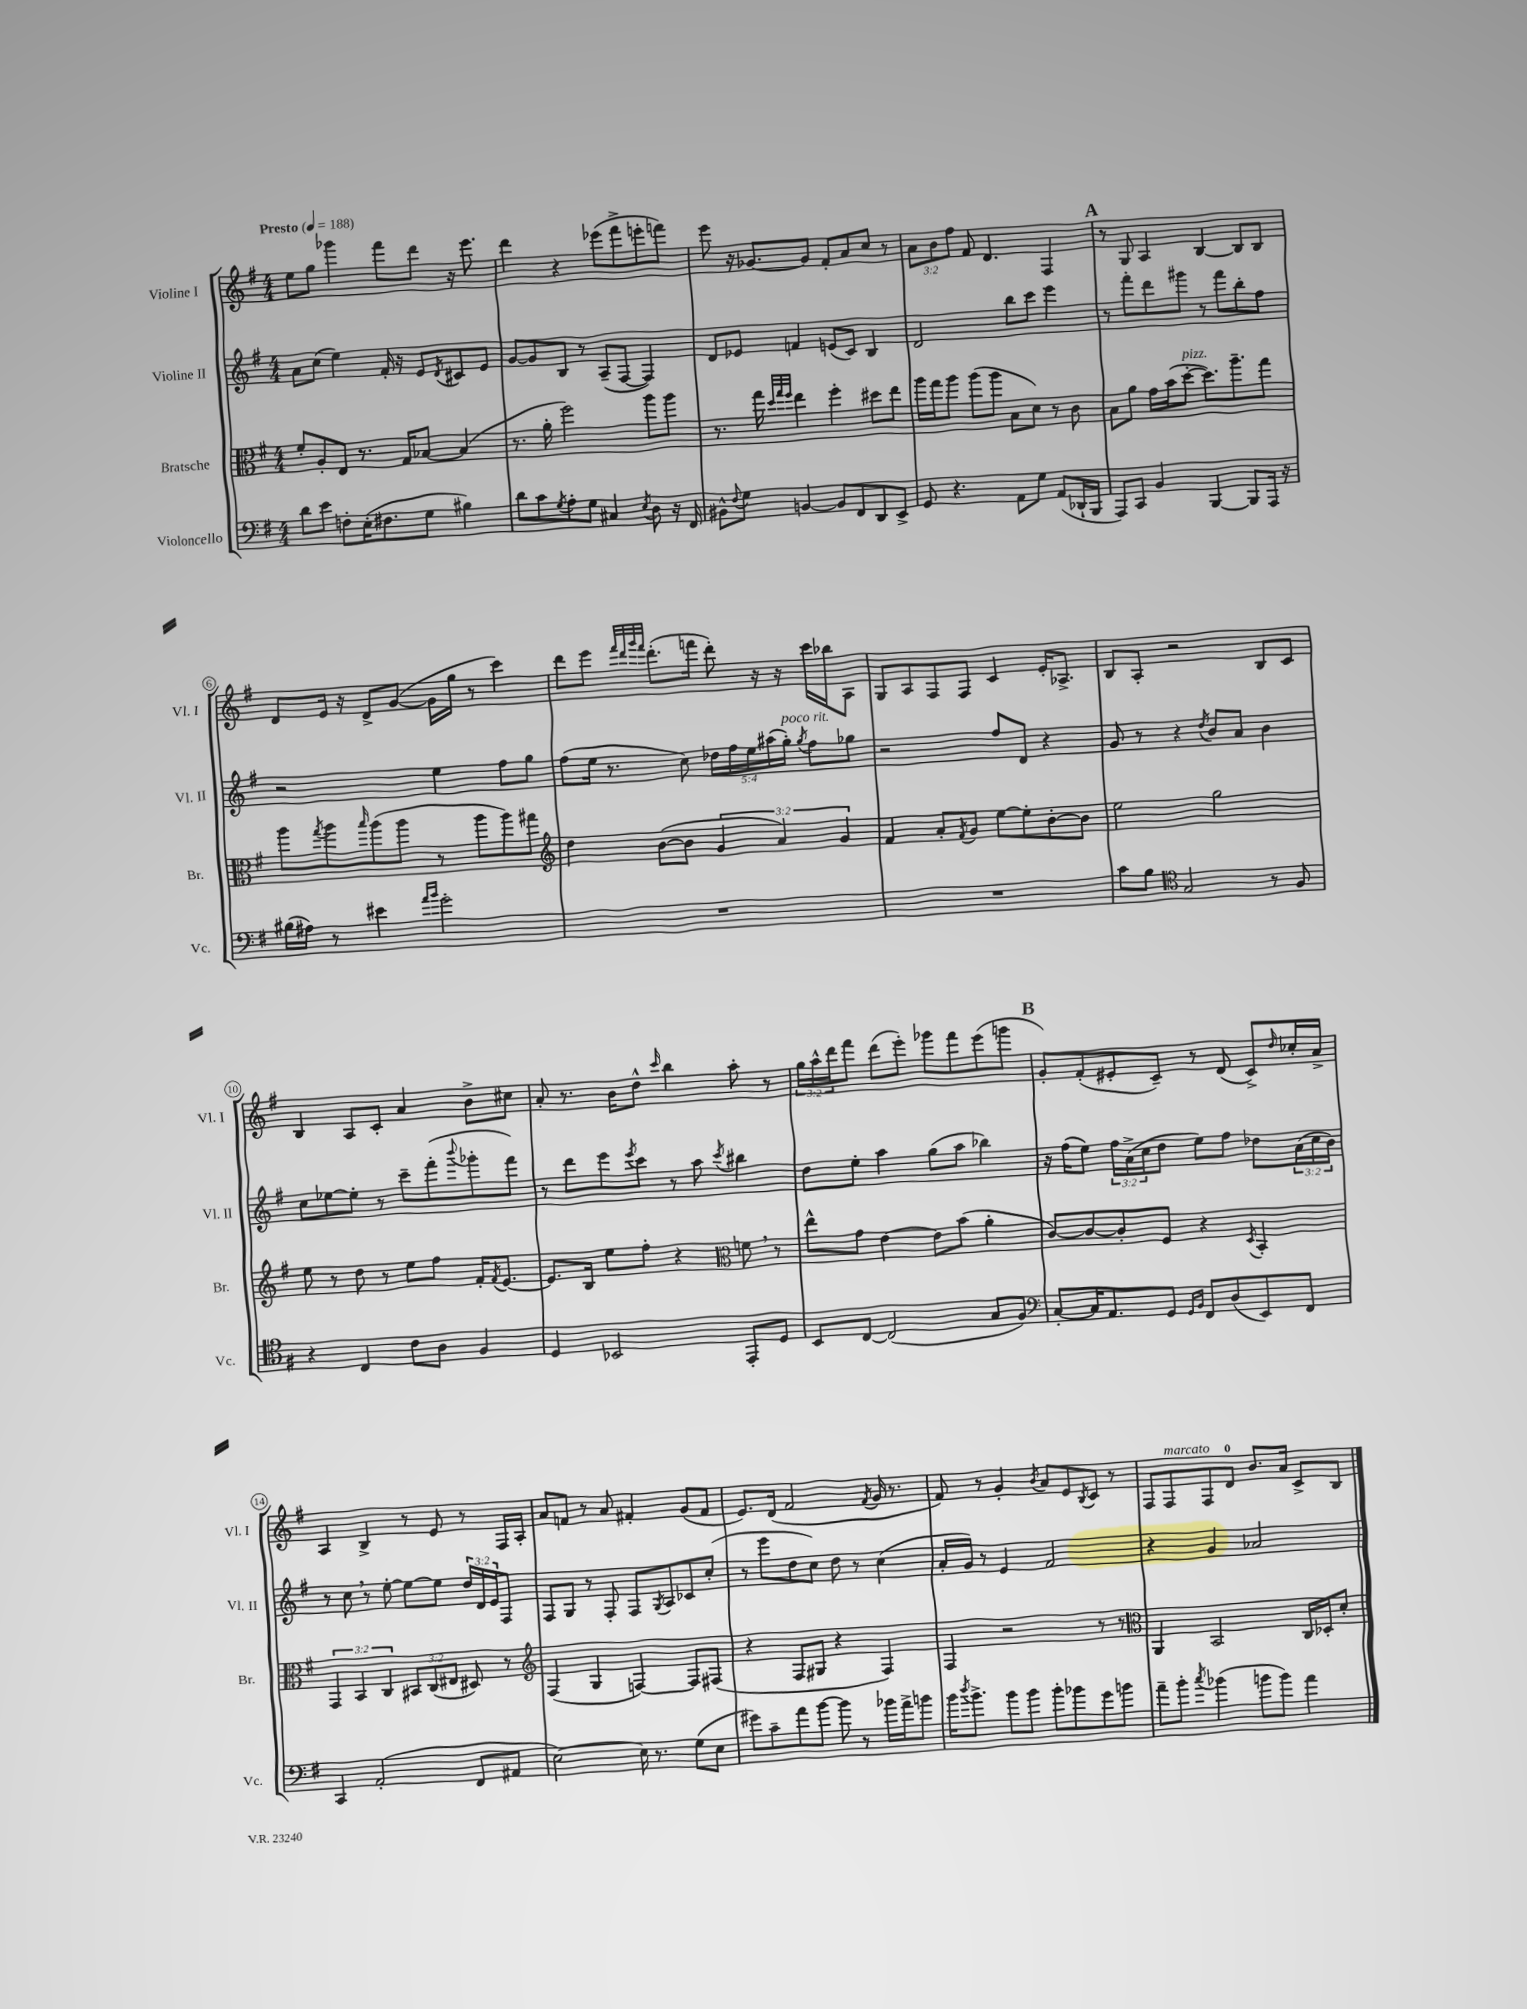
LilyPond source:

<<
\new StaffGroup <<
\new Staff = "s0" \with { instrumentName = "Violine I" shortInstrumentName = "Vl. I" } {
    \clef treble \key g \major \numericTimeSignature \time 4/4 \override Staff.TupletNumber.text = #tuplet-number::calc-fraction-text \tempo "Presto" 4 = 188
    e''8 g''8 ges'''4 fis'''8 d'''8 r16 e'''8. |
    d'''4 r4 ees'''8( fis'''8-> e'''8-. f'''8) |
    e'''8 r16 ges'8.~ ges'8 fis'8-. a'8 c''8 r8 |
    \tuplet 3/2 { a'8 b'8 fis''8 } fis'8 d'4. fis4 |
    \mark \markup { \bold "A" } r8 g8 a4 b4~ b8 b8 |
    d'8 e'16 r16 d'8-> g'8~( g'16 g''16 r8 c'''4) |
    d'''8 e'''8 \grace { fis'''32 d'''32 g'''32 fis'''32 } d'''8.-.( f'''16 d'''8-.) r16 r16 c'''16 bes''16 a8 |
    g8 a8 fis8 fis8 c'4 e'16-. aes8.-> |
    b8 a8-. r2 b8 c'8 |
    b4 a8 c'8-. a'4 b'8-> cis''8 |
    a'8-. r8. b'16 d''8-^ \grace { c'''16 } b''4 a''8-. r8 |
    \tuplet 3/2 { g''16 a''16-^ d'''16 } fis'''8 d'''8( e'''8-.) ges'''8 fis'''8 e'''8( g'''8 |
    \mark \markup { \bold "B" } g'8-.) fis'8-.( eis'8-. c'8--) r8 d'8( c'8->) \grace { d''16 } ces''16-. a'16-> |
    a4 b4-> r8 e'8 r8 fis16 a16-. |
    a'8 f'8 r8 a'8 fis'4-. g'8( fis'8 |
    e'8.) d'16( fis'2 \acciaccatura { fis'8 } g'16 r8. |
    fis'8) r8 g'4-. \acciaccatura { b'8 } a'8 e'8 \acciaccatura { b8 } c'8 r8 |
    fis8 fis8^\markup { \italic "marcato" } fis8 d'8-0 b'8. a'16 c'8-> b8 \bar "|." |
}
\new Staff = "s1" \with { instrumentName = "Violine II" shortInstrumentName = "Vl. II" } {
    \clef treble \key g \major \numericTimeSignature \time 4/4 \override Staff.TupletNumber.text = #tuplet-number::calc-fraction-text
    a'8 c''8( e''4) fis'16-. r16 e'8 \acciaccatura { d'8 } cis'8 e'8 |
    g'8~ g'8 b8 r8 a8--( fis8~ fis4) |
    d'8 ees'8 f'4 e'8( c'8) b4 |
    d'2 b''8 c'''8 e'''4 |
    \mark \markup { \bold "A" } r8 fis'''8-. d'''8 gis'''8 r8 fis'''8 b''8-. fis''8 |
    r2 e''4 fis''8 g''8 |
    fis''8( e''16 r8. c''8) \tuplet 5/4 { des''16 fis''16 e''16 ais''16( g''16-.^\markup { \italic "poco rit." }) } \acciaccatura { g''8 } fis''8 ges''8 |
    r2 fis''8 d'8 r4 |
    g'8 r8 r4 \acciaccatura { d''8 } b'8 a'8 b'4 |
    c''8 ees''8~ ees''8-. r8 c'''8-- fis'''8-.( \appoggiatura { b'''8 } ges'''8-. fis'''8) |
    r8 d'''8 e'''8 \acciaccatura { e'''8 } c'''8 r8 a''8 \acciaccatura { c'''8 } bis''4 |
    d''8 e''8-. a''4 g''8( a''8 bes''4) |
    \mark \markup { \bold "B" } r16 fis''16( e''8) \tuplet 3/2 { fis''16 a'16->( c''16 } d''8 e''8) fis''8 des''8 \tuplet 3/2 { a'16( c''16 b'16) } |
    r8 c''8 \breathe r8 e''8~-. e''8~ e''8 \tuplet 3/2 { d''16 d'16 e'16 } fis8 |
    fis8 g8 r8 fis8-. fis8 \acciaccatura { g8 } a8 ces'8 c''8-.( |
    r8 e'''8 d''8 c''8) d''8 r8 c''4( |
    a'16-. g'16) r8 e'4 fis'2 |
    r4 g'4 aes'2 \bar "|." |
}
\new Staff = "s2" \with { instrumentName = "Bratsche" shortInstrumentName = "Br." } {
    \clef alto \key g \major \numericTimeSignature \time 4/4 \override Staff.TupletNumber.text = #tuplet-number::calc-fraction-text
    fis'8-. a8-. e8 r8. g16 bes8~ bes4( |
    r8. a'16-. fis''2) a''8 a''8 |
    r8. g''16 \grace { d''32 g''32 fis''32 } e''4 fis''4-. dis''8 e''8 |
    a''16 g''16 a''8 a''8( a''8 b8 d'8) r8 c'8 |
    \mark \markup { \bold "A" } b8 a'8 g'16 b'16( d''8~-.^\markup { \italic "pizz." } d''8.) a''8.-- g''8 |
    a''8 \acciaccatura { g''8 } a''8 \grace { b''16 } a''8( a''8 r8 a''8 a''8) gis''8 |
    \clef treble d''4 b'8~( b'8 \tuplet 3/2 { g'4 a'4) g'4 } |
    fis'4 a'8-. \acciaccatura { fis'8 } g'8 e''8~ e''8-. b'8~-. b'8 |
    e''2 g''2 |
    e''8 r8 d''8 r8 e''8 fis''8 fis'16-. \acciaccatura { fis'8 } e'8.~ |
    e'8. b16 e''8 fis''8-. r4 \clef alto f'8 \breathe r8 |
    e''8-^ g'8 e'4~ e'8 b'8( a'4-. |
    \mark \markup { \bold "B" } c'8~) c'8~ c'8-. fis8 r4 \acciaccatura { d8 } b,4-. |
    \tuplet 3/2 { g,4 b,4 c4 } \tuplet 3/2 { bis,8 c8( eis8 } dis8) r8 |
    \clef treble fis4( g4 f4~) f8 fis8( |
    r4 fis8 gis8 r4 fis4) |
    fis4 r2 r8 r8 |
    \clef alto a,4 b,2 c16 des16-. d'8-. \bar "|." |
}
\new Staff = "s3" \with { instrumentName = "Violoncello" shortInstrumentName = "Vc." } {
    \clef bass \key g \major \numericTimeSignature \time 4/4
    d'8 e'8 f8-. e16-.( fis8. g8 bis4) |
    d'8 c'8 \acciaccatura { g8 } a8-. g8 cis4 \acciaccatura { e8 } d8 r16 fis,16 |
    bis,8-^ \appoggiatura { fis8 } g8 b,4~ b,8 fis,8 d,8 e,8-> |
    g,8 r4. a,8 g8 a,8( des,16-! b,,16 |
    \mark \markup { \bold "A" } a,,8) c,8 b,4 b,,4~ b,,8 a,,16 r16 |
    bis16( ais16) r8 eis'4 \grace { a'16 b'16 } g'2-. |
    R1 |
    R1 |
    c'8 b8 \clef tenor g2 r8 fis8 |
    r4 c4 c'8 a8 fis4 |
    d4 bes,2 e,8-. d8 |
    b,8 c8~ c2( g8 fis8) |
    \mark \markup { \bold "B" } \clef bass c8~-. c16 a,8. g,8 \grace { g,16 b,16 } fis,8 d8( e,8) fis,8 |
    c,4 a,2-.( fis,8 ais,8 |
    e2~) e16 r8. g8( e8 |
    gis'8) c'8-- a'8 b'8~ b'8 r8 bes'16 a'16-> b'8 |
    b'16 \acciaccatura { d''8 } b'8.-> b'8 b'8 b'8-. bes'8 g'8 b'8 |
    a'8-- b'8-. \acciaccatura { c''8 } bes'4( b'8 b'8) a'4 \bar "|." |
}
>>
>>
\layout { \context { \Score \override BarNumber.stencil = #(make-stencil-circler 0.1 0.3 ly:text-interface::print) } }
